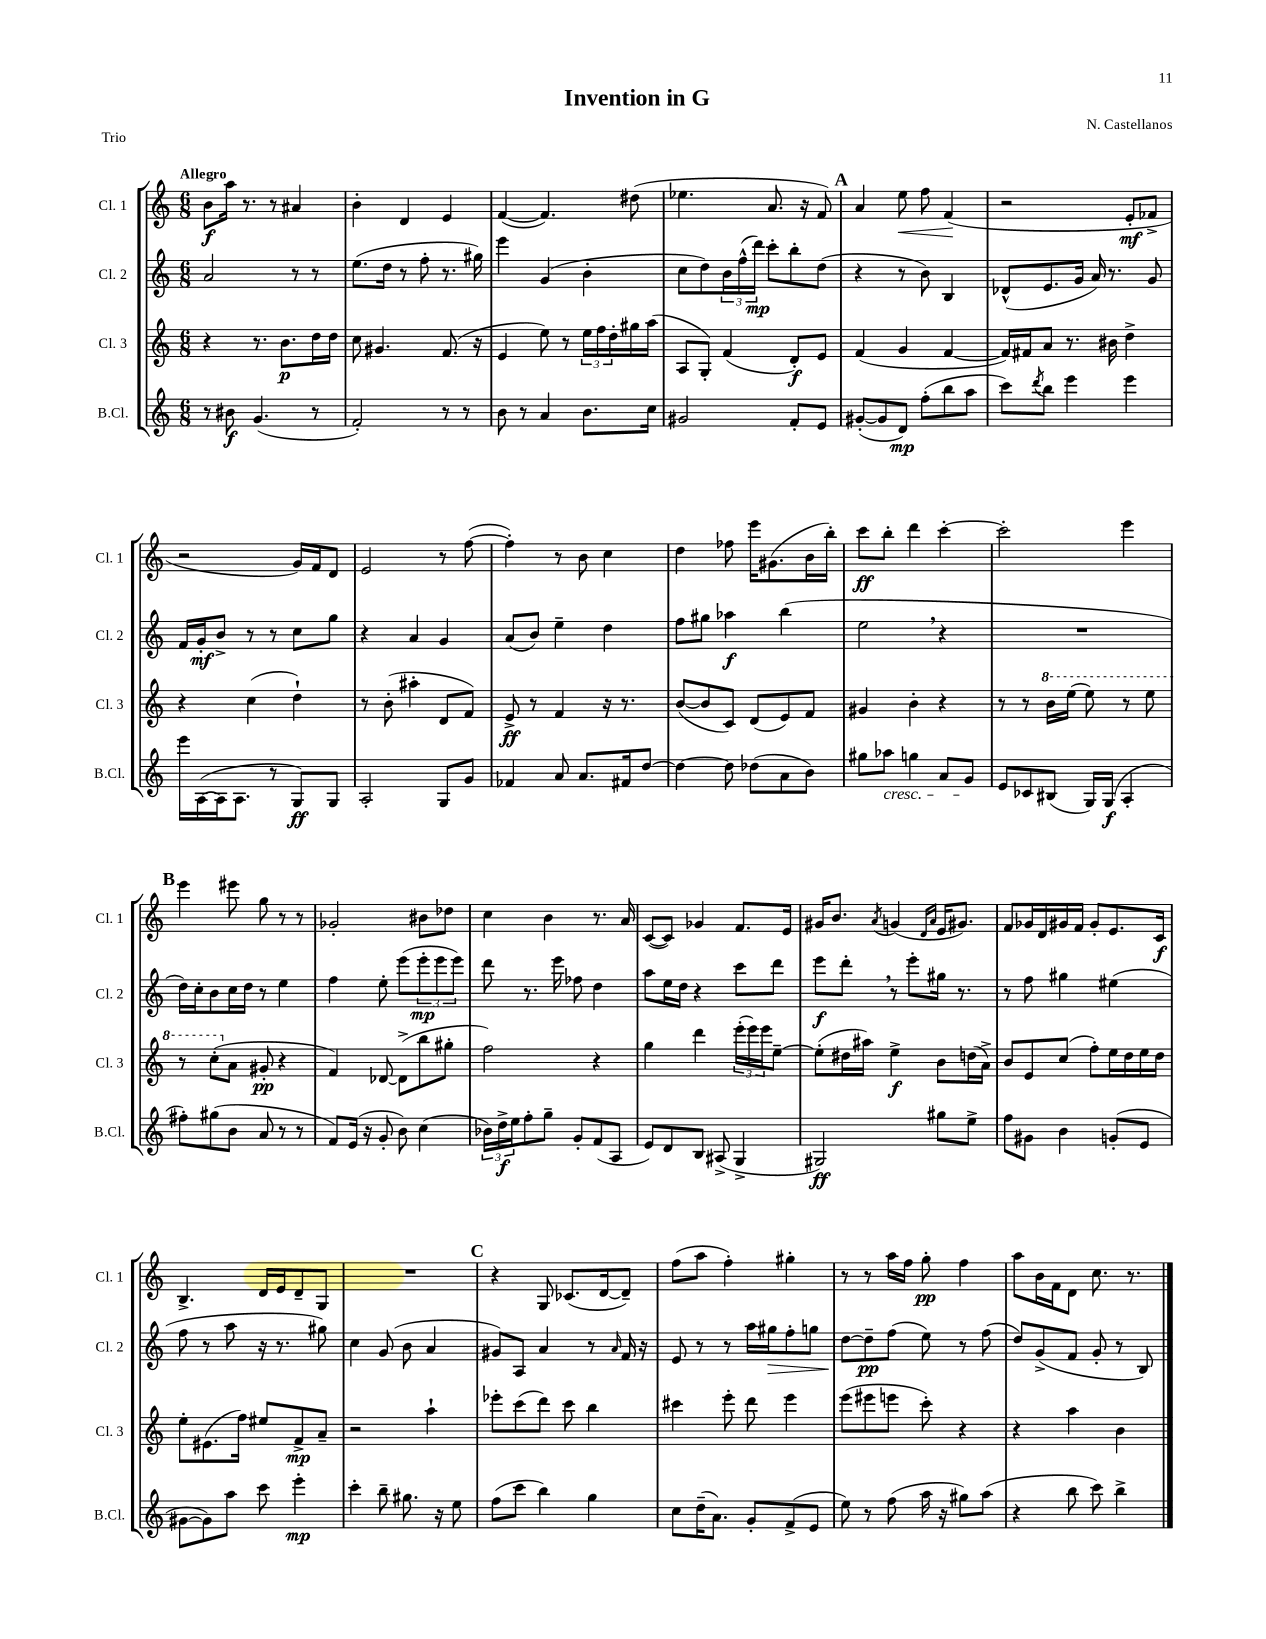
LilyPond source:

\header { title = "Invention in G" composer = "N. Castellanos" piece = "Trio" }
<<
\new StaffGroup <<
\new Staff = "s0" \with { instrumentName = "Cl. 1" shortInstrumentName = "Cl. 1" } {
    \clef treble \key c \major \numericTimeSignature \time 6/8 \tempo "Allegro"
    b'8\f a''16 r8. r8 ais'4 |
    b'4-. d'4 e'4 |
    f'4~( f'4.) dis''8( |
    ees''4. a'8. r16 f'8) |
    \mark \markup { \bold "A" } a'4 e''8\< f''8 f'4\!( |
    r2 e'8-.\mf fes'8-> |
    r2 g'16) f'16 d'8 |
    e'2 r8 f''8~( |
    f''4-.) r8 b'8 c''4 |
    d''4 fes''8 e'''16 gis'8.( b'16 b''16-.) |
    c'''8\ff b''8-. d'''4 c'''4~-. |
    c'''2-. e'''4 |
    \mark \markup { \bold "B" } e'''4 eis'''8 g''8 r8 r8 |
    ges'2-. bis'8 des''8 |
    c''4 b'4 r8. a'16 |
    c'8~( c'8) ges'4 f'8. e'16 |
    gis'16 b'8. \acciaccatura { a'8 } g'4( \grace { d'16 a'16 } e'16 gis'8.) |
    f'8 ges'16 d'16 gis'16 f'16 gis'8-. e'8. c'16\f |
    b4.-> d'16 e'16 d'8-- g8 |
    R2. |
    \mark \markup { \bold "C" } r4 g8 ces'8.( d'16~ d'8--) |
    f''8( a''8 f''4-.) gis''4-. |
    r8 r8 a''16 f''16 g''8-.\pp f''4 |
    a''8 b'16 f'16 d'8 c''8. r8. \bar "|." |
}
\new Staff = "s1" \with { instrumentName = "Cl. 2" shortInstrumentName = "Cl. 2" } {
    \clef treble \key c \major \numericTimeSignature \time 6/8
    a'2 r8 r8 |
    e''8.( d''16 r8 f''8-. r8. gis''16) |
    e'''4 g'4( b'4-. |
    c''8 d''8) \tuplet 3/2 { b'16 f''16-^( d'''16\mp) } c'''8-. b''8-. d''8( |
    \mark \markup { \bold "A" } r4 r8 b'8) b4 |
    des'8-^( e'8. g'16 a'16) r8. g'8 |
    f'16 g'16-.\mf b'8-> r8 r8 c''8 g''8 |
    r4 a'4 g'4 |
    a'8( b'8) e''4-- d''4 |
    f''8 gis''8 aes''4\f b''4( |
    e''2 \breathe r4 |
    R2. |
    \mark \markup { \bold "B" } d''16) c''16-. b'8 c''16 d''16 r8 e''4 |
    f''4 e''8-. e'''8( \tuplet 3/2 { e'''8-.\mp e'''8 e'''8) } |
    d'''8 r8. e'''16 fes''8 d''4 |
    a''8 e''16 d''16 r4 c'''8 d'''8 |
    e'''8\f d'''8-. \breathe r8 e'''8-. gis''16 r8. |
    r8 f''8 gis''4 eis''4( |
    f''8 r8 a''8 r16 r8. gis''8) |
    c''4 g'8( b'8 a'4 |
    \mark \markup { \bold "C" } gis'8) a8 a'4 r8 \grace { a'16 } f'16 r16 |
    e'8 r8 r8 a''16 gis''16\> f''8-. g''8 |
    d''8~\! d''8--\pp f''8( e''8) r8 f''8( |
    d''8) g'8->( f'8 g'8-. r8 b8) \bar "|." |
}
\new Staff = "s2" \with { instrumentName = "Cl. 3" shortInstrumentName = "Cl. 3" } {
    \clef treble \key c \major \numericTimeSignature \time 6/8
    r4 r8. b'8.\p d''16 d''16 |
    c''8 gis'4. f'8.( r16 |
    e'4 e''8) r8 \tuplet 3/2 { e''16 f''16 d''16-. } gis''16 a''16( |
    a8 g8-.) f'4( d'8-.\f) e'8 |
    \mark \markup { \bold "A" } f'4( g'4 f'4~ |
    f'16) fis'16 a'8 r8. bis'16 d''4-> |
    r4 c''4( d''4-!) |
    r8 b'8-.( ais''4-. d'8 f'8) |
    e'8->\ff r8 f'4 r16 r8. |
    b'8~( b'8 c'8) d'8( e'8) f'8 |
    gis'4 b'4-. r4 |
    r8 r8 \ottava #1 b''16 e'''16( e'''8) r8 e'''8 |
    \mark \markup { \bold "B" } r8 c'''8-.( \ottava #0 a'8 gis'8-.\pp r4 |
    f'4) des'8~ des'8->( b''8 gis''8-. |
    f''2) r4 |
    g''4 d'''4 \tuplet 3/2 { e'''16-.( e'''16) e'''16 } e''8~-- |
    e''8-.( dis''16 ais''16) e''4->\f b'8 d''16( a'16->) |
    b'8 e'8 c''8( f''8-.) e''16 d''16 e''16 d''16 |
    e''8-. eis'8.( f''16) eis''8 f'8->\mp a'8-- |
    r2 a''4-! |
    \mark \markup { \bold "C" } ees'''8-. c'''8( d'''8) c'''8 b''4 |
    cis'''4 e'''8-. d'''8 e'''4 |
    e'''8( eis'''8 e'''8 c'''8-.) r4 |
    r4 a''4 b'4 \bar "|." |
}
\new Staff = "s3" \with { instrumentName = "B.Cl." shortInstrumentName = "B.Cl." } {
    \clef treble \key c \major \numericTimeSignature \time 6/8
    r8 bis'8\f g'4.( r8 |
    f'2-.) r8 r8 |
    b'8 r8 a'4 b'8. c''16 |
    gis'2 f'8-. e'8 |
    \mark \markup { \bold "A" } gis'8~-.( gis'8 d'8\mp) f''8-.( b''8 a''8 |
    c'''8) \acciaccatura { d'''8 } b''8 e'''4 e'''4 |
    e'''16 a16~( a16 a8. r8 g8\ff) g8 |
    a2-. g8 g'8 |
    fes'4 a'8 a'8. fis'16 d''8~ |
    d''4~ d''8 des''8( a'8 b'8) |
    gis''8 aes''8\cresc g''4 a'8 g'8\! |
    e'8 ces'8 bis8( g16) g16\f( a4-. |
    \mark \markup { \bold "B" } fis''8-.) gis''8( b'8 a'8 r8 r8 |
    f'8) e'16( r16 g'8-. b'8) c''4( |
    \tuplet 3/2 { bes'16) d''16->\f e''16 } f''8-. g''8-- g'8-. f'8( a8 |
    e'8) d'8 b8 ais8->( g4-> |
    gis2\ff) gis''8 e''8-> |
    f''8 gis'8 b'4 g'8-.( e'8 |
    gis'8~ gis'8) a''8 c'''8 e'''4-.\mp |
    c'''4-. b''8-- gis''8. r16 e''8 |
    \mark \markup { \bold "C" } f''8( c'''8 b''4) g''4 |
    c''8 d''16--( a'8.) g'8-. f'8->( e'8 |
    e''8) r8 f''8( a''16 r16 gis''8) a''8( |
    r4 b''8 c'''8) b''4-> \bar "|." |
}
>>
>>
\layout { \context { \Score \remove "Bar_number_engraver" } }
